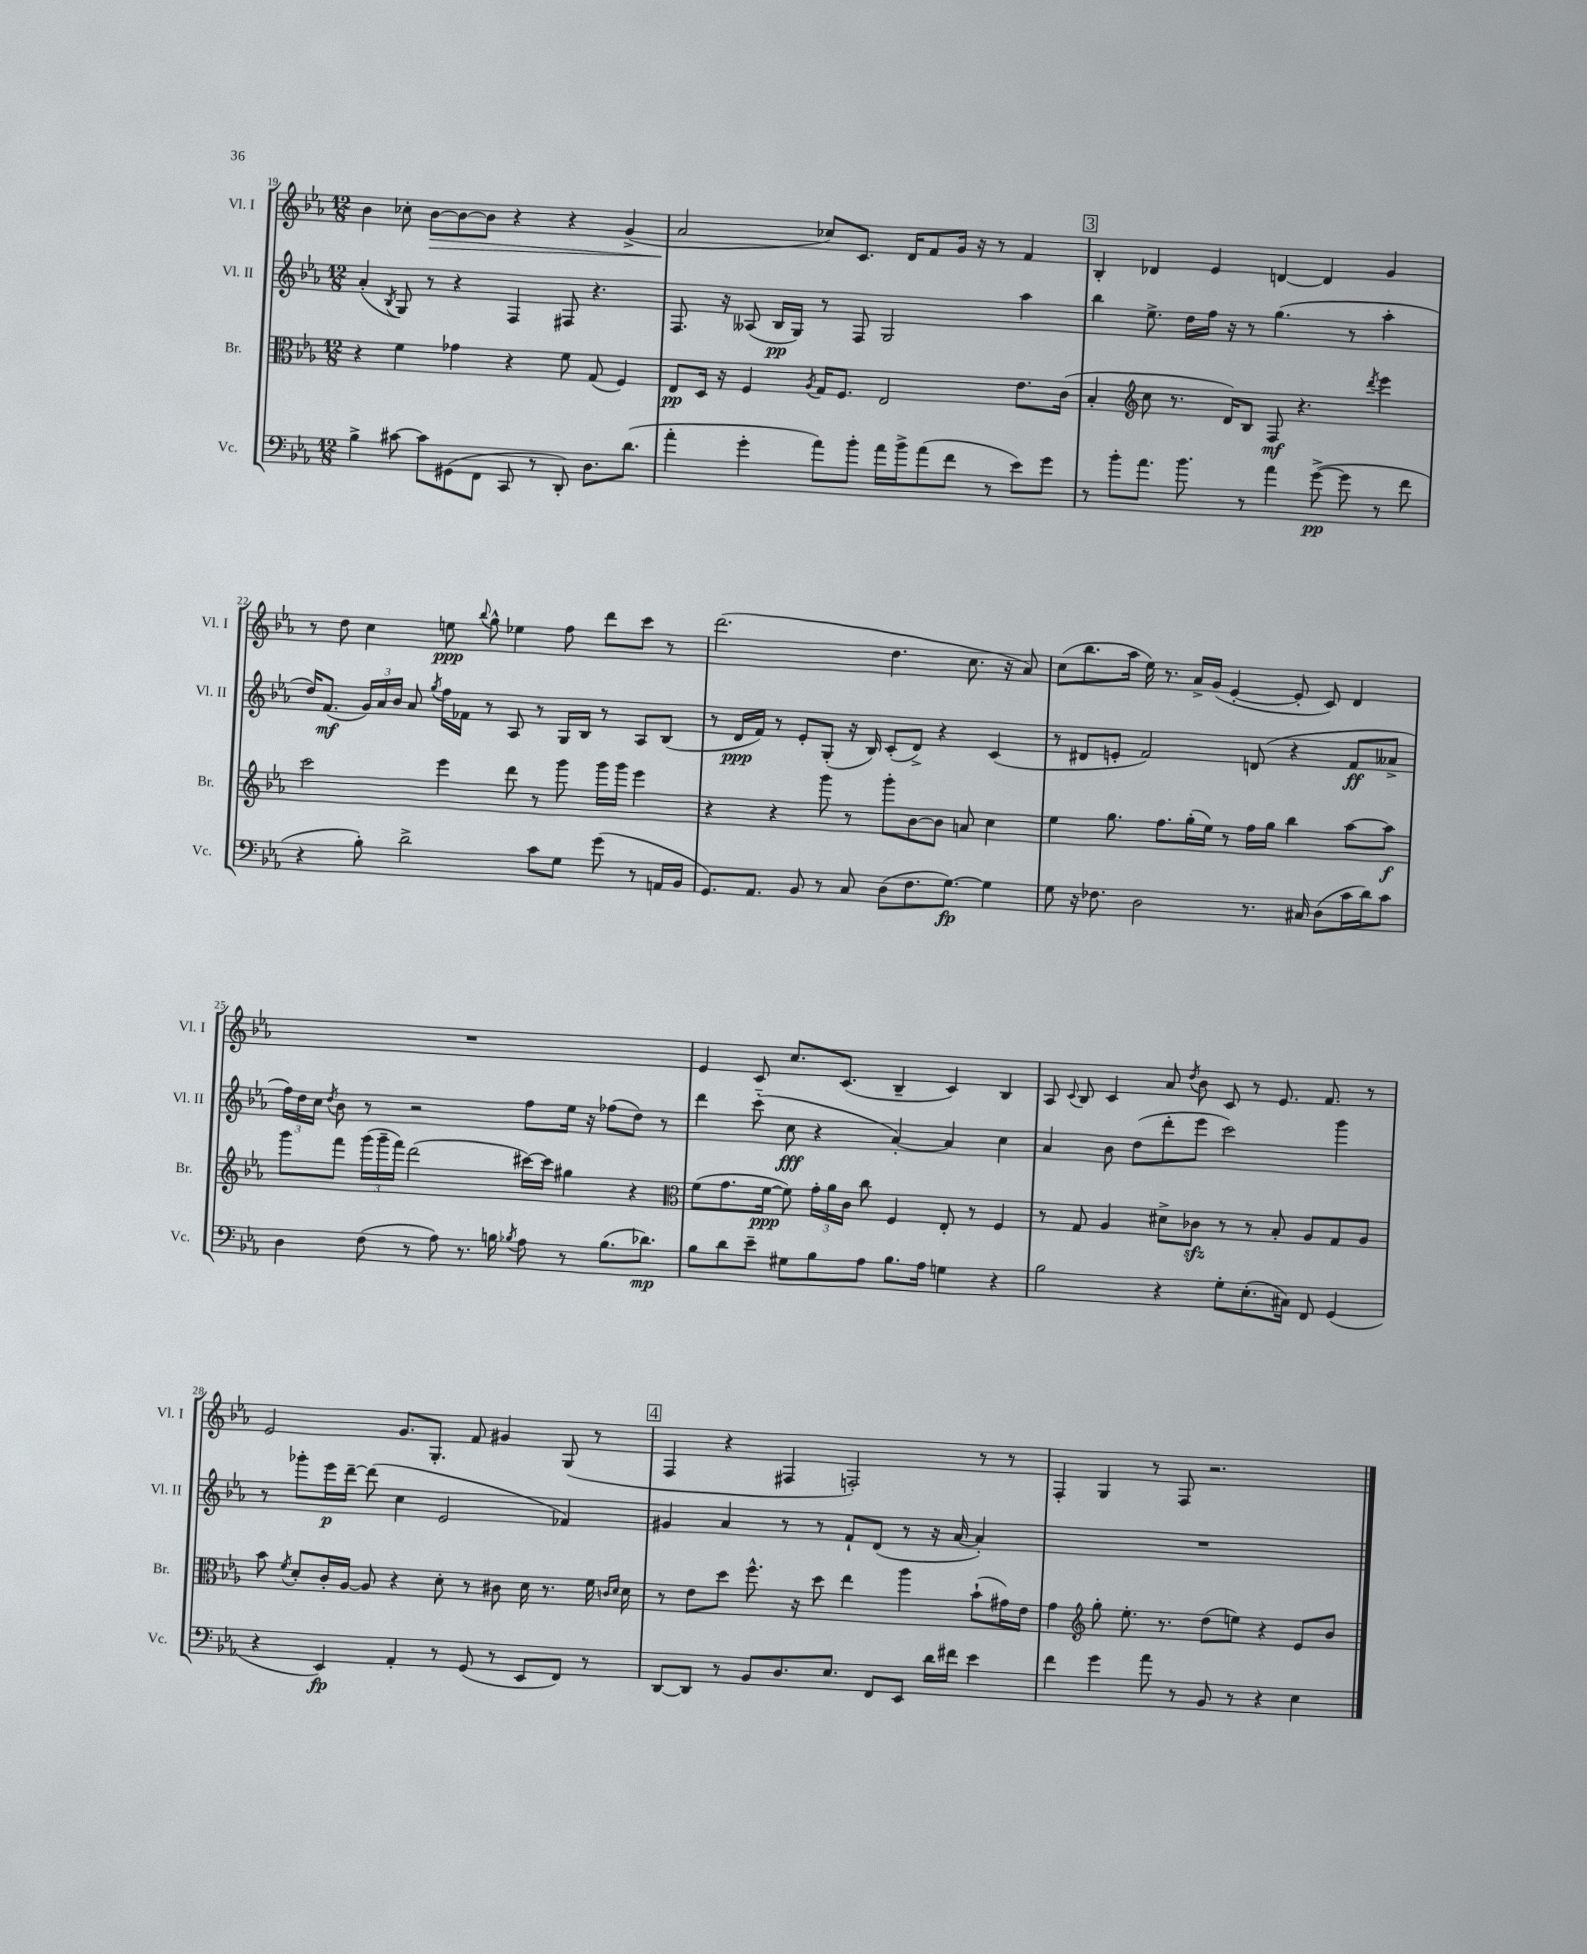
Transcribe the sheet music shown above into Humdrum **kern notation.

**kern	**kern	**kern	**kern
*staff4	*staff3	*staff2	*staff1
*clefF4	*clefC3	*clefG2	*clefG2
*k[b-e-a-]	*k[b-e-a-]	*k[b-e-a-]	*k[b-e-a-]
*M12/8	*M12/8	*M12/8	*M12/8
4B-^	4r	(4a-'	4b-
.	.	8qB-	.
[8c#	4f	8G)	8cc-'
8c#]	.	8r	[8b-
(8GG#	4g-	4r	8b-_
8FF	.	.	8b-]
8CC	4r	4F	4r
8r	.	.	.
8DD')	8f	8F#	4r
8.D	(8G	4.r	.
.	4F)	.	(4g^
(8.d	.	.	.
=	=	=	=
4a-'	8E-	8.F	2a-
.	16D	.	.
.	16r	16r	.
4g'	4F	(8A--	.
.	.	16B-	.
.	.	16G)	.
.	8qA-	.	.
8a-)	16G	8r	8cc-)
.	8.F	.	.
8b-'	.	8F	8.c
16a-	2E-	2G	.
16b-^	.	.	16d
(8a-	.	.	8f
8f	.	.	16g
.	.	.	16r
8r	.	.	8r
8e-)	8.e-	4aa-	4f
8g	.	.	.
.	(16c	.	.
=	=	=	=
8r	4B-'	4bb-	4B-'
8b-'	.	.	.
*	*clefG2	*	*
8.a-	8cc	8.ee-^	4d-
.	8.r	.	.
8.b-	.	16dd	.
.	.	16ff	4e-
.	16d)	16r	.
8r	8B-	8r	.
4a-	8F	(4.gg	[4d
.	4.r	.	.
([8g^	.	.	4d]
8g]	.	8r	.
.	8qddd	.	.
8r	4eee-	4aa-'	4g
8f	.	.	.
=	=	=	=
4r	2ccc	16dd)	8r
.	.	(8.f	.
.	.	.	8dd
8B-')	.	24g)	4cc
.	.	24a-	.
.	.	24b-	.
2d^	.	8a-	.
.	.	8qgg	.
.	4eee-	16ff	8ee
.	.	16f-	.
.	.	.	8qqbb-
.	.	8r	8gg^^
.	8ddd	8A-	4ee-
8c	8r	8r	.
8G	8ggg	16G	8ff
.	.	16B-	.
(8g	16ggg	8r	8ddd
.	16ggg	.	.
8r	4eee-	8A-	8ccc
16AA	.	(8B-	8r
16BB-	.	.	.
=	=	=	=
8.GG)	4r	8r	(2.ddd
.	.	16d	.
8.AA-	.	16f)	.
.	4r	8r	.
8BB-	.	8e-'	.
8r	8ggg	(8G'	.
8C	8r	16r	.
.	.	16B-)	.
(8D	8ggg'	(8c'	4.dd
8.F	[8b-	8d^)	.
.	8b-]	4r	.
[8.G)	.	.	.
.	8a	.	8.cc
4G]	4cc	(4c	.
.	.	.	16r
.	.	.	8a-)
=	=	=	=
8G	4ee-	8r	(8cc
16r	.	8d#	8.bb-
8.F-	.	.	.
.	8.gg	8e'	.
.	.	.	16aa-
2D	.	2f)	16ee-)
.	8.ff	.	8.r
.	(16gg'	.	16a-^
.	16ee-)	.	(16g
.	8r	.	[4e-'
8.r	16ff	(8d	.
.	16gg	.	.
.	4bb-	4r	8e-']
16C#	.	.	.
(8D	.	.	8c)
16c	[8aa-	8f	4d
16d)	.	.	.
8c	8aa-]	8a--^	.
=	=	=	=
4D	8ggg	24ff)	1.r
.	.	24dd	.
.	.	24cc	.
.	.	8qdd	.
.	8fff	8b-	.
(8F	(24ggg	8r	.
.	24ggg~	.	.
.	24fff)	.	.
8r	(2ddd	2r	.
8A-)	.	.	.
8.r	.	.	.
16B	.	.	.
8qB-	.	.	.
8A-	[16ccc#)	8ff	.
.	16ccc#]	.	.
8r	4gg#	16ee-	.
.	.	16r	.
(8.B-	.	(8ff-	.
.	4r	8dd)	.
8.d-)	.	.	.
.	.	8r	.
=	=	=	=
*	*clefC3	*	*
8B-	(8f	4ddd	4e-
8d	8.g	.	.
8e-~	.	(8ccc'~	8c
.	[16f	.	.
8G#	8f])	8cc	8.cc
8B-	24g'	4r	.
.	24a-	.	.
.	.	.	(8.c
.	24c	.	.
8A-	8cc	.	.
8.B-	4F	[4a-')	4B-~
16A-	.	.	.
4G	8E-'	4a-]	4c)
.	8r	.	.
4r	4F	4cc	4B-
=	=	=	=
2B-	8r	4a-	8A-
.	.	.	8qqc
.	8G	.	8B-
.	4A-	8b-	4c
.	.	(8dd	.
4r	8d#^	8ddd'	8a-
.	.	.	8qdd
.	8c-	8eee-	8b-
8G'	8r	2ccc)	8c
(8.E-'	8r	.	8r
.	8B-'	.	8.e-
16C#)	.	.	.
8FF	8A-	.	.
.	.	.	8.f
(4GG	8G	4ggg	.
.	8A-	.	8r
=	=	=	=
4r	8b-	8r	2e-
.	8qf	.	.
.	8d'	8ggg-'	.
4EE-)	16c'	16eee-	.
.	[16A-	[16ddd~	.
.	8A-]	(8ddd]	.
4AA-'	4r	4cc	8.g
.	.	.	8.G'
8r	8d'	2e-	.
(8GG	8r	.	8f
8r	8c#	.	4g#
8EE-	16d	.	.
.	8.r	.	.
8FF)	.	4f-)	(8G
8r	16f	.	8r
.	16qqc	.	.
.	16qqd	.	.
.	16d	.	.
=	=	=	=
[8DD	8r	4g#	4F
8DD]	8e-	.	.
8r	8dd	4a-	4r
8BB-	8.ff^^	.	.
8.D	.	8r	4F#
.	16r	.	.
.	8dd	8r	.
8.E-	.	.	.
.	4ee-	8f`	2F')
8FF	.	(8d	.
8EE-	4aa-	8r	.
16d	.	16r	.
16f#	.	[16a-	.
4e-	(8b-`	4a-'])	8r
.	16g#)	.	8r
.	16e-	.	.
=	=	=	=
4f	4g	1.r	4F'
*	*clefG2	*	*
4g	8gg'	.	4G
.	8.ee-'	.	.
8a-	.	.	8r
.	8.r	.	.
8r	.	.	8F
8BB-	(8dd	.	2.r
8r	8ee)	.	.
4r	4r	.	.
4E-	8e-	.	.
.	8b-	.	.
==	==	==	==
*-	*-	*-	*-
